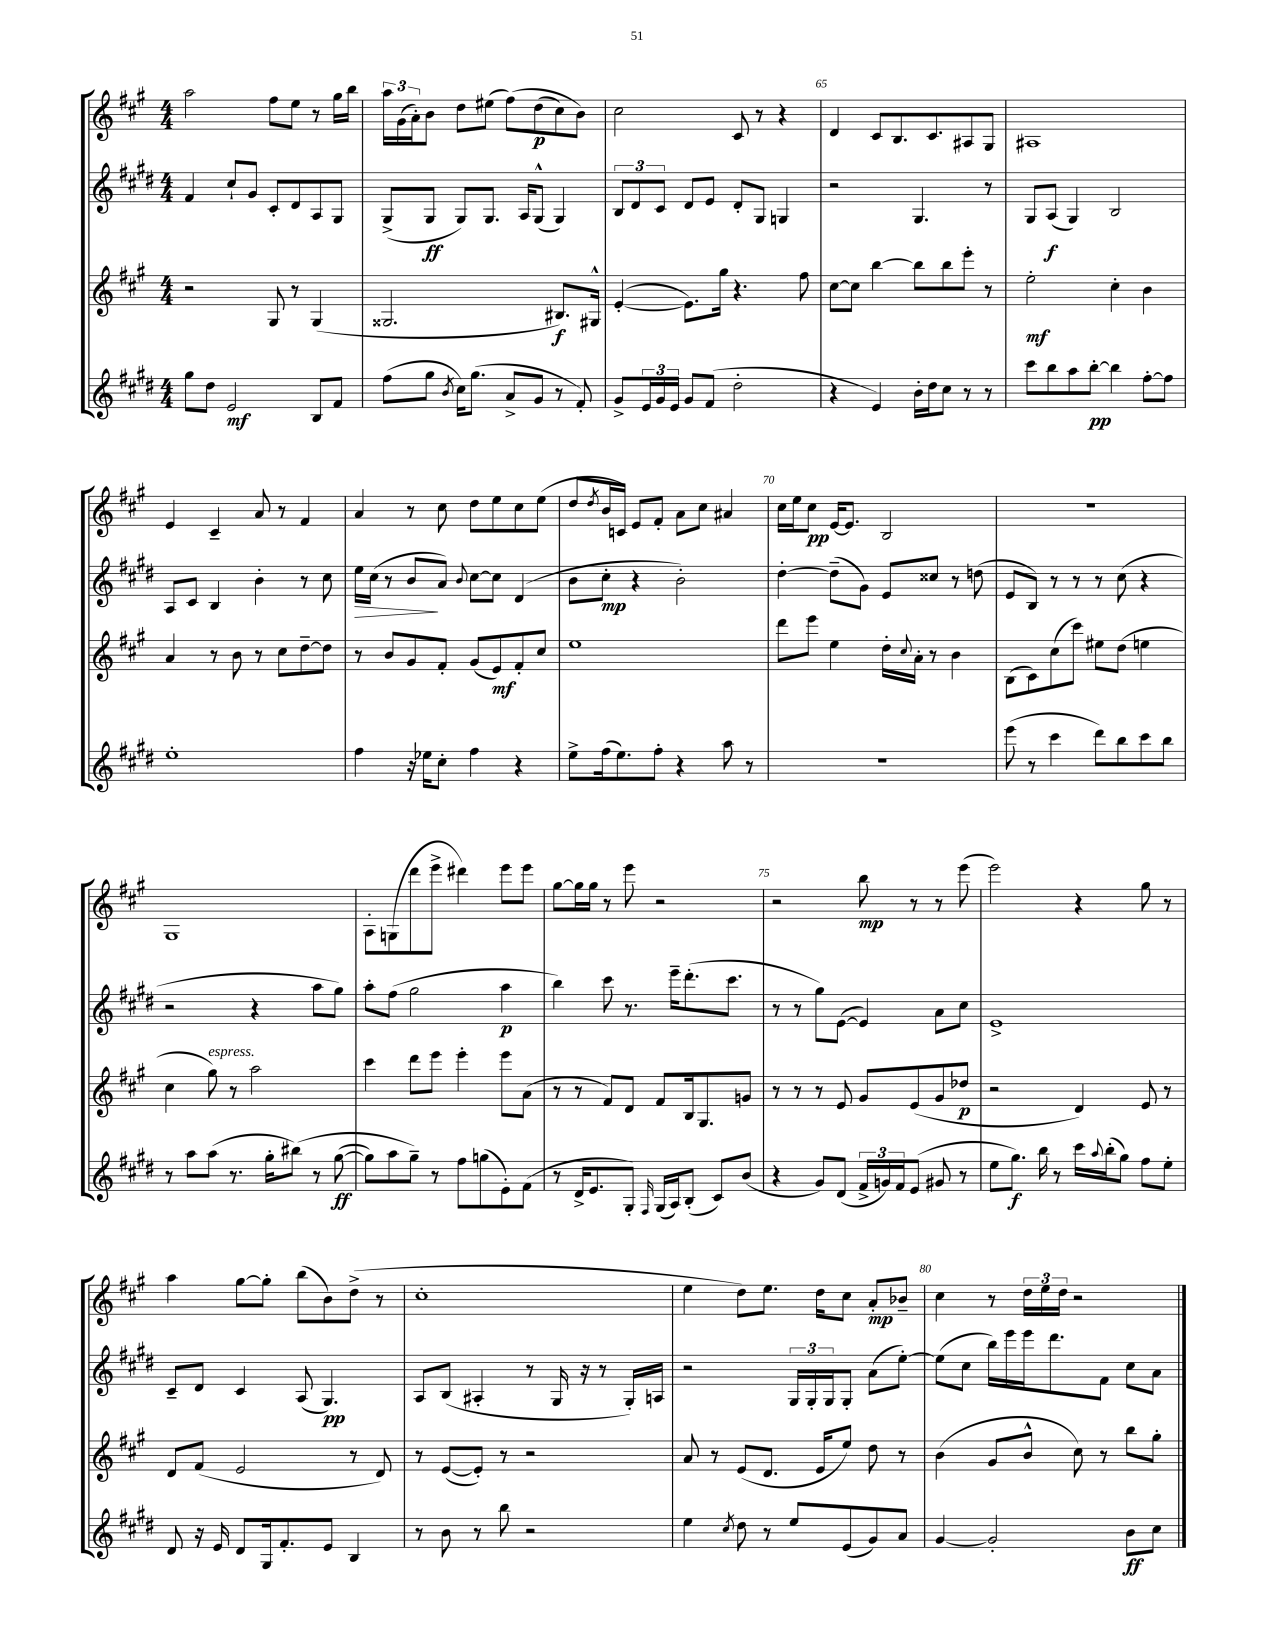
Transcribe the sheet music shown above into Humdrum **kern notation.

**kern	**dynam	**kern	**dynam	**kern	**dynam	**kern	**dynam
*part4	*part4	*part3	*part3	*part2	*part2	*part1	*part1
*staff4	*staff4	*staff3	*staff3	*staff2	*staff2	*staff1	*staff1
*clefG2	*	*clefG2	*	*clefG2	*	*clefG2	*
*k[f#c#g#d#]	*	*k[f#c#g#]	*	*k[f#c#g#d#]	*	*k[f#c#g#]	*
*M4/4	*	*M4/4	*	*M4/4	*	*M4/4	*
=62	=62	=62	=62	=62	=62	=62	=62
8gg#\L	.	2r	.	4f#/	.	2aa\	.
8dd#\J	.	.	.	.	.	.	.
2e/	mf	.	.	8cc#`/L	.	.	.
.	.	.	.	8g#/J	.	.	.
.	.	8G#/	.	8c#'/L	.	8ff#\L	.
.	.	8r	.	8d#/	.	8ee\J	.
8B/L	.	(4G#/	.	8A/	.	8r	.
8f#/J	.	.	.	8G#/J	.	16gg#\LL	.
.	.	.	.	.	.	16bb\JJ	.
=63	=63	=63	=63	=63	=63	=63	=63
(8ff#\L	.	2.G##X/	.	(8G#^/L	.	24aa\LL	.
.	.	.	.	.	.	(24g#\	.
.	.	.	.	.	.	24a'\J)	.
8gg#\J	.	.	.	8G#/J	ff	8b\J	.
8qb/	.	.	.	.	.	.	.
16cc#\KL)	.	.	.	8G#/L)	.	8dd\L	.
(8.gg#\J	.	.	.	.	.	.	.
.	.	.	.	8.G#/J	.	(8ee#X\J	.
8a^/L	.	.	.	.	.	(8ff#\L)	.
.	.	.	.	16A/KL	.	.	.
8g#/J	.	.	.	(8G#^^/J	.	(8dd\	p
8r	.	8.B#X/L)	f	4G#/)	.	8cc#\)	.
8f#'/)	.	.	.	.	.	8b\J)	.
.	.	16G#X^^/Jk	.	.	.	.	.
=64	=64	=64	=64	=64	=64	=64	=64
8g#^/L	.	([4e'/	.	12B/L	.	2cc#\	.
.	.	.	.	12d#/	.	.	.
24e/L	.	.	.	.	.	.	.
24g#/	.	.	.	12c#/J	.	.	.
24e/JJ	.	.	.	.	.	.	.
8g#/L	.	8.e\L])	.	8d#/L	.	.	.
(8f#/J	.	.	.	8e/J	.	.	.
.	.	16gg#\Jk	.	.	.	.	.
2dd#'\	.	4.r	.	8d#'/L	.	8c#/	.
.	.	.	.	8G#/J	.	8r	.
.	.	.	.	4Gn/	.	4r	.
.	.	8ff#\	.	.	.	.	.
=65	=65	=65	=65	=65	=65	=65	=65
4r	.	[8cc#\L	.	2r	.	4d/	.
.	.	8cc#\J]	.	.	.	.	.
4e/)	.	[4bb\	.	.	.	8c#/L	.
.	.	.	.	.	.	8.B/	.
16b'\LL	.	8bb\L]	.	4.G#/	.	.	.
16dd#\J	.	.	.	.	.	8.c#/	.
8cc#\J	.	8bb\	.	.	.	.	.
8r	.	8eee'\J	.	.	.	8A#X/	.
8r	.	8r	.	8r	.	8G#/J	.
=66	=66	=66	=66	=66	=66	=66	=66
8ccc#\L	.	2ee'\	mf	8G#/L	.	1A#X	.
8bb\	.	.	.	(8A/J	f	.	.
8aa\	.	.	.	4G#/)	.	.	.
[8bb'\J	pp	.	.	.	.	.	.
4bb\]	.	4cc#'\	.	2B/	.	.	.
[8ff#'\L	.	4b\	.	.	.	.	.
8ff#\J]	.	.	.	.	.	.	.
!!LO:LB:g=z
=67	=67	=67	=67	=67	=67	=67	=67
1ee'	.	4a/	.	8A/L	.	4e/	.
.	.	.	.	8c#/J	.	.	.
.	.	8r	.	4B/	.	4c#~/	.
.	.	8b\	.	.	.	.	.
.	.	8r	.	4b'\	.	8a/	.
.	.	8cc#\L	.	.	.	8r	.
.	.	[8dd~\	.	8r	.	4f#/	.
.	.	8dd\J]	.	8cc#\	.	.	.
=68	=68	=68	=68	=68	=68	=68	=68
!	!	!	!	!	!LO:HP:b	!	!
4ff#\	.	8r	.	16ee\LL	>	4a/	.
.	.	.	.	(16cc#\JJ	.	.	.
.	.	8b/L	.	8r	.	.	.
16r	.	8g#/	.	8b/L	.	8r	.
16ee-X\KL	.	.	.	.	.	.	.
8cc#'\J	.	8f#'/J	.	8a/J)	]	8cc#\	.
.	.	.	.	8qqb/	.	.	.
4ff#\	.	(8g#/L	.	[8cc#\L	.	8dd\L	.
.	.	8e/)	mf	8cc#\J]	.	8ee\	.
4r	.	8f#'/	.	(4d#/	.	8cc#\	.
.	.	8cc#/J	.	.	.	(8ee\J	.
=69	=69	=69	=69	=69	=69	=69	=69
8ee^\L	.	1ee	.	8b\L	.	8dd/L	.
.	.	.	.	.	.	8qdd/	.
(16ff#\k	.	.	.	8cc#'\J	mp	16b/L	.
8.ee\)	.	.	.	.	.	16cn/JJ)	.
.	.	.	.	4r	.	8e/L	.
8ff#'\J	.	.	.	.	.	8f#'/J	.
4r	.	.	.	2b'\)	.	8a\L	.
.	.	.	.	.	.	8cc#\J	.
8aa\	.	.	.	.	.	4a#X/	.
8r	.	.	.	.	.	.	.
=70	=70	=70	=70	=70	=70	=70	=70
1r	.	8ddd\L	.	[4dd#'\	.	16cc#\LL	.
.	.	.	.	.	.	16ee\J	.
.	.	8eee\J	.	.	.	8cc#\J	pp
.	.	4ee\	.	(8dd#~\L]	.	[16e/KL	.
.	.	.	.	.	.	8.e/J]	.
.	.	.	.	8g#\J)	.	.	.
.	.	16dd'\LL	.	8e/L	.	2B/	.
.	.	8qqcc#/	.	.	.	.	.
.	.	16a'\JJ	.	.	.	.	.
.	.	8r	.	8cc##X/J	.	.	.
.	.	4b\	.	8r	.	.	.
.	.	.	.	(8ddn\	.	.	.
=71	=71	=71	=71	=71	=71	=71	=71
(8eee\	.	(8B\L	.	8e/L	.	1r	.
8r	.	8c#\)	.	8B/J)	.	.	.
4ccc#\	.	(8cc#\	.	8r	.	.	.
.	.	8ccc#\J)	.	8r	.	.	.
8ddd#\L)	.	8ee#X\L	.	8r	.	.	.
8bb\	.	(8dd\J	.	(8cc#\	.	.	.
8ccc#\	.	4een\	.	4r	.	.	.
8bb\J	.	.	.	.	.	.	.
!!LO:LB:g=z
=72	=72	=72	=72	=72	=72	=72	=72
8r	.	4cc#\	.	2r	.	1G#	.
8aa\L	.	.	.	.	.	.	.
!	!	!LO:TX:a:i:t=espress.	!	!	!	!	!
(8aa\J	.	8gg#\)	.	.	.	.	.
8.r	.	8r	.	.	.	.	.
.	.	2aa\	.	4r	.	.	.
16gg#'\KL	.	.	.	.	.	.	.
(8bb#X\J)	.	.	.	.	.	.	.
8r	.	.	.	8aa\L	.	.	.
([8gg#\	ff	.	.	8gg#\J)	.	.	.
=73	=73	=73	=73	=73	=73	=73	=73
8gg#\L])	.	4ccc#\	.	8aa'\L	.	8A'\L	.
8aa\	.	.	.	(8ff#\J	.	(8Gn\	.
8gg#~\J)	.	8ddd\L	.	2gg#\	.	8ddd\	.
8r	.	8eee\J	.	.	.	8eee^\J	.
8ff#\L	.	4eee'\	.	.	.	4ddd#X\)	.
(8ggn\	.	.	.	.	.	.	.
8e'\)	.	8eee\L	.	4aa\	p	8eee\L	.
(8f#\J	.	(8a\J	.	.	.	8eee\J	.
=74	=74	=74	=74	=74	=74	=74	=74
8r	.	8r	.	4bb\)	.	[8gg#\L	.
16d#^/KL	.	8r	.	.	.	16gg#\L]	.
8.e/	.	.	.	.	.	16gg#\JJ	.
.	.	8f#/L)	.	8ccc#\	.	8r	.
8G#'/J)	.	8d/J	.	8.r	.	8eee\	.
16qqF#/	.	.	.	.	.	.	.
(16G#/LL	.	8f#/L	.	.	.	2r	.
16A/J)	.	.	.	16eee~\KL	.	.	.
(8B'/J	.	16B/k	.	(8.ddd#'\	.	.	.
.	.	8.G#/	.	.	.	.	.
8c#/L)	.	.	.	.	.	.	.
.	.	.	.	8.ccc#\J	.	.	.
(8b/J	.	8gn/J	.	.	.	.	.
=75	=75	=75	=75	=75	=75	=75	=75
4r	.	8r	.	8r	.	2r	.
.	.	8r	.	8r	.	.	.
8g#/L)	.	8r	.	8gg#\L)	.	.	.
(8d#/J	.	8e/	.	([8e\J	.	.	.
24f#^/LL	.	8g#/L	.	4e/])	.	8bb\	mp
24gn/)	.	.	.	.	.	.	.
24f#/J	.	.	.	.	.	.	.
(8e/J	.	(8e/	.	.	.	8r	.
8g#X/	.	8g#/	.	8a\L	.	8r	.
8r	.	8dd-X/J	p	8cc#\J	.	(8eee\	.
=76	=76	=76	=76	=76	=76	=76	=76
8ee\L	.	2r	.	1e^	.	2eee\)	.
8.gg#\J)	f	.	.	.	.	.	.
16bb\	.	.	.	.	.	.	.
8r	.	.	.	.	.	.	.
16ccc#\LL	.	4d/)	.	.	.	4r	.
8qqaa/	.	.	.	.	.	.	.
(16bb'\J	.	.	.	.	.	.	.
8gg#\J)	.	.	.	.	.	.	.
8ff#\L	.	8e/	.	.	.	8gg#\	.
8ee'\J	.	8r	.	.	.	8r	.
!!LO:LB:g=z
=77	=77	=77	=77	=77	=77	=77	=77
8d#/	.	8d/L	.	8c#~/L	.	4aa\	.
16r	.	(8f#/J	.	8d#/J	.	.	.
16e/	.	.	.	.	.	.	.
8d#/L	.	2e/	.	4c#/	.	[8gg#\L	.
16G#/k	.	.	.	.	.	8gg#'\J]	.
8.f#'/	.	.	.	.	.	.	.
.	.	.	.	(8A/	.	(8bb\L	.
8e/J	.	.	.	4.G#/)	pp	8b\)	.
4B/	.	8r	.	.	.	(8dd^\J	.
.	.	8d/)	.	.	.	8r	.
=78	=78	=78	=78	=78	=78	=78	=78
8r	.	8r	.	8A/L	.	1cc#'	.
8b\	.	([8e/L	.	(8B/J	.	.	.
8r	.	8e'/J])	.	4A#X'/	.	.	.
8bb\	.	8r	.	.	.	.	.
2r	.	2r	.	8r	.	.	.
.	.	.	.	16G#/	.	.	.
.	.	.	.	16r	.	.	.
.	.	.	.	8r	.	.	.
.	.	.	.	16G#'/LL)	.	.	.
.	.	.	.	16An/JJ	.	.	.
=79	=79	=79	=79	=79	=79	=79	=79
4ee\	.	8a/	.	2r	.	4ee\	.
.	.	8r	.	.	.	.	.
8qcc#/	.	.	.	.	.	.	.
8dd#\	.	(8e/L	.	.	.	8dd\L)	.
8r	.	8.d/J	.	.	.	8.ee\J	.
8ee/L	.	.	.	24G#/LL	.	.	.
.	.	.	.	24G#'/	.	.	.
.	.	16e/KL	.	.	.	16dd\KL	.
.	.	.	.	24G#/J	.	.	.
(8e/	.	8ee/J)	.	8G#'/J	.	8cc#\J	.
8g#/)	.	8dd\	.	(8a\L	.	8a'/L	mp
8a/J	.	8r	.	[8ee'\J)	.	8b-X~/J	.
=80	=80	=80	=80	=80	=80	=80	=80
[4g#/	.	(4b\	.	(8ee\L]	.	4cc#\	.
.	.	.	.	8cc#\J	.	.	.
2g#'/]	.	8g#/L	.	16bb\LL)	.	8r	.
.	.	.	.	16eee\	.	.	.
.	.	8b^^/J	.	16eee\J	.	24dd\LL	.
.	.	.	.	.	.	24ee\	.
.	.	.	.	8.ddd#\	.	.	.
.	.	.	.	.	.	24dd\JJ	.
.	.	8cc#\)	.	.	.	2r	.
.	.	8r	.	8f#\J	.	.	.
8b\L	ff	8bb\L	.	8cc#\L	.	.	.
8cc#\J	.	8gg#'\J	.	8a\J	.	.	.
==	==	==	==	==	==	==	==
*-	*-	*-	*-	*-	*-	*-	*-
